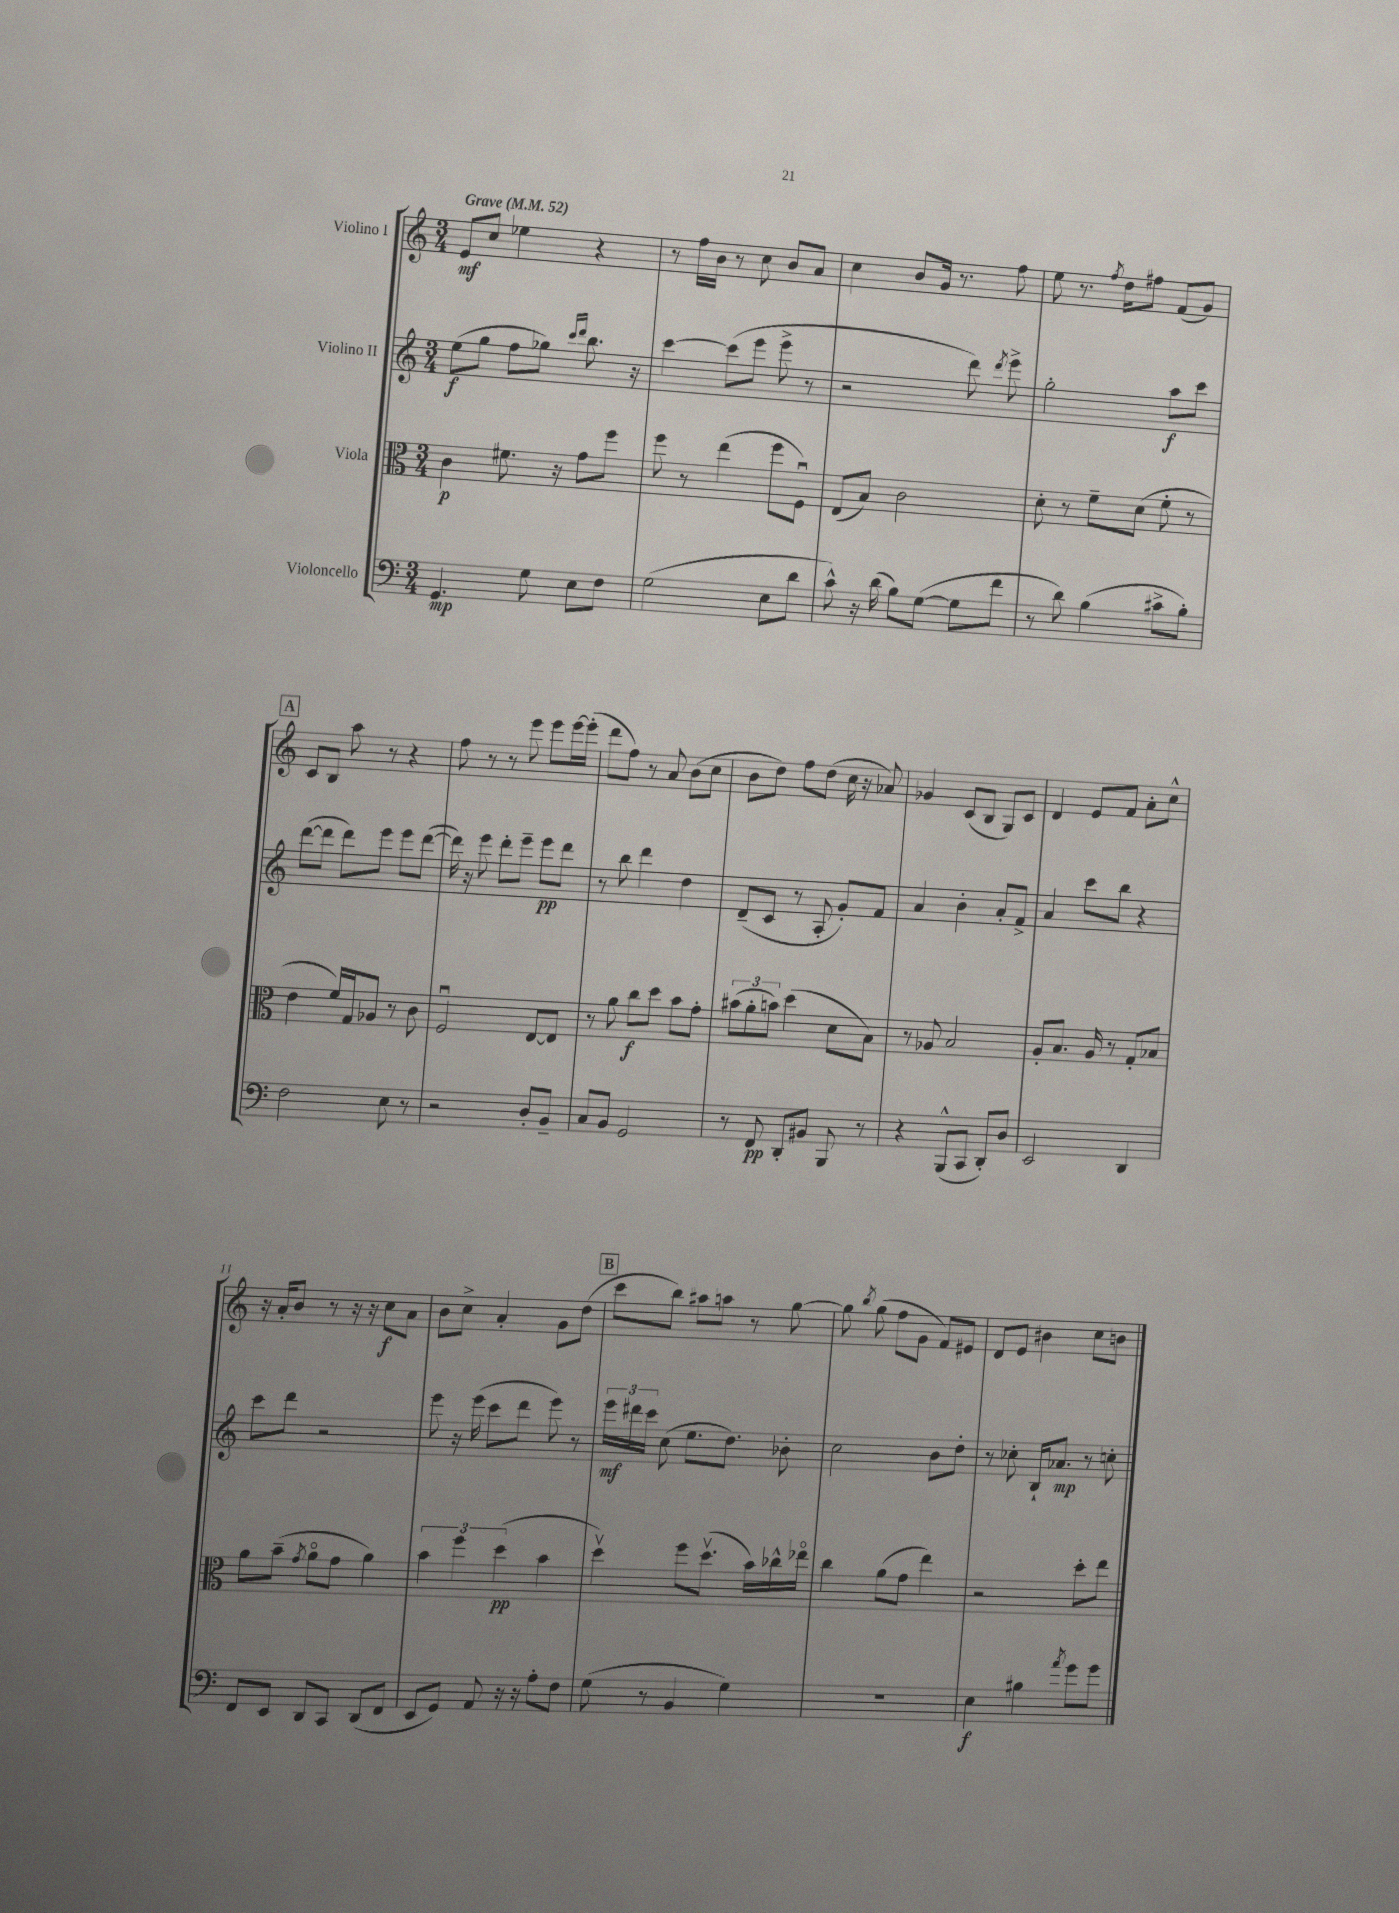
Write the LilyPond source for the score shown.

<<
\new StaffGroup <<
\new Staff = "s0" \with { instrumentName = "Violino I" } {
    \clef treble \key c \major \numericTimeSignature \time 3/4 \tempo "Grave" 4 = 52
    \autoBeamOff e'8[\mf c''8] ees''4 r4 |
    r8 f''16[ b'16] r8 c''8 b'8[ a'8] |
    c''4 b'8[ g'16] r8. f''8 |
    e''8 r8. \acciaccatura { f''8 } d''16[ fis''8] f'8[( g'8]) |
    \mark \markup { \box "A" } c'8[ b8] a''8 r8 r4 |
    f''8 r8 r8 e'''8 e'''8[ e'''16~ e'''16]-.( |
    d'''8[ f''8]) r8 a'8 b'8[( c''8] |
    b'8[ d''8]) f''8[ d''8]( c''16 r16 aes'8) |
    ges'4 c'8[( b8] g8[) c'8] |
    d'4 e'8[ f'8] a'8[-. c''8]-^ |
    r16 a'16[-. b'8] r8 r16 r16 c''8[\f a'8] |
    b'8[ c''8]-> a'4-. g'8[ d''8]( |
    \mark \markup { \box "B" } c'''8[ b''8]) ais''8[ a''8] r8 g''8~ |
    g''8 \acciaccatura { b''8 } g''8( f''8[ g'8] f'8[) eis'8] |
    d'8[ e'8] bis'4 c''8[ b'8] \bar "|." |
}
\new Staff = "s1" \with { instrumentName = "Violino II" } {
    \clef treble \key c \major \numericTimeSignature \time 3/4
    \autoBeamOff e''8[\f( g''8] f''8[ ges''8]) \grace { c'''16[ d'''16] } b''8. r16 |
    c'''4~ c'''8[( e'''8] e'''8-> r8 |
    r2 d'''8) \acciaccatura { d'''8 } e'''8-> |
    g''2-. a''8[\f c'''8] |
    \mark \markup { \box "A" } d'''8[~( d'''8] d'''8[) e'''8] e'''8[ d'''8]~( |
    d'''16) r16 e'''8 d'''8[-. e'''8]-- e'''8[\pp d'''8] |
    r8 b''8 d'''4 d''4 |
    d'8[--( c'8] r8 a8-. g'8[-.) f'8] |
    a'4 b'4-. a'8[-. f'8]-> |
    a'4 c'''8[ b''8] r4 |
    c'''8[ d'''8] r2 |
    e'''8 r16 e'''16( c'''8[ d'''8] e'''8) r8 |
    \mark \markup { \box "B" } \tuplet 3/2 { e'''16[\mf dis'''16 c'''16] } c''8( e''8.[ d''8.]) bes'8-. |
    c''2 b'8[ d''8]-. |
    r8 ces''8-. b16[-! aes'8.]\mp r8 c''8-. \bar "|." |
}
\new Staff = "s2" \with { instrumentName = "Viola" } {
    \clef alto \key c \major \numericTimeSignature \time 3/4
    \autoBeamOff c'4\p fis'8. r16 g'8[ f''8] |
    f''8 r8 e''4( f''8[ f8]\downbow) |
    e8[( b8]) c'2 |
    d'8-. r8 f'8[-- d'8]( f'8-. r8 |
    \mark \markup { \box "A" } e'4 f'16[) g16 aes8] r8 c'8 |
    f2\downbow e8[~ e8] |
    r8 a'8 c''8[\f d''8] b'8[ g'8]-. |
    \tuplet 3/2 { bis'8[( a'8-. b'8]) } d''4( d'8[ b8]) |
    r8 aes8 b2 |
    a8[-. b8.] a16 r8 g8[-. bes8] |
    a'8[ b'8]--( \acciaccatura { g'8 } a'8[\flageolet g'8] a'4) |
    \tuplet 3/2 { b'4 f''4 d''4\pp( } b'4 |
    \mark \markup { \box "B" } d''4\upbow) f''8[ d''8.]\upbow( b'16[) ces''16-^ ees''16]\flageolet |
    c''4 a'8[( g'8] e''4) |
    r2 d''8[-. e''8] \bar "|." |
}
\new Staff = "s3" \with { instrumentName = "Violoncello" } {
    \clef bass \key c \major \numericTimeSignature \time 3/4
    \autoBeamOff g,4.\mp g8 e8[ f8] |
    g2( e8[ d'8] |
    c'8-^) r16 d'16( b8[) g8]~( g8[ f'8] |
    r8 d'8) b4( cis'8[-> b8]-.) |
    \mark \markup { \box "A" } f2 e8 r8 |
    r2 d8[-. b,8]-- |
    c8[ b,8] g,2 |
    r8 f,8\pp d,8[-. bis,8] b,,8 r8 |
    r4 b,,8[-^( c,8] d,8[-.) d8] |
    e,2 d,4 |
    f,8[ e,8] d,8[ c,8] d,8[( f,8] |
    e,8[ g,8]) a,8 r16 r16 a8[-. f8] |
    \mark \markup { \box "B" } g8( r8 b,4 g4) |
    R2. |
    e4\f bis4 \acciaccatura { a'8 } g'8[ g'8] \bar "|." |
}
>>
>>
